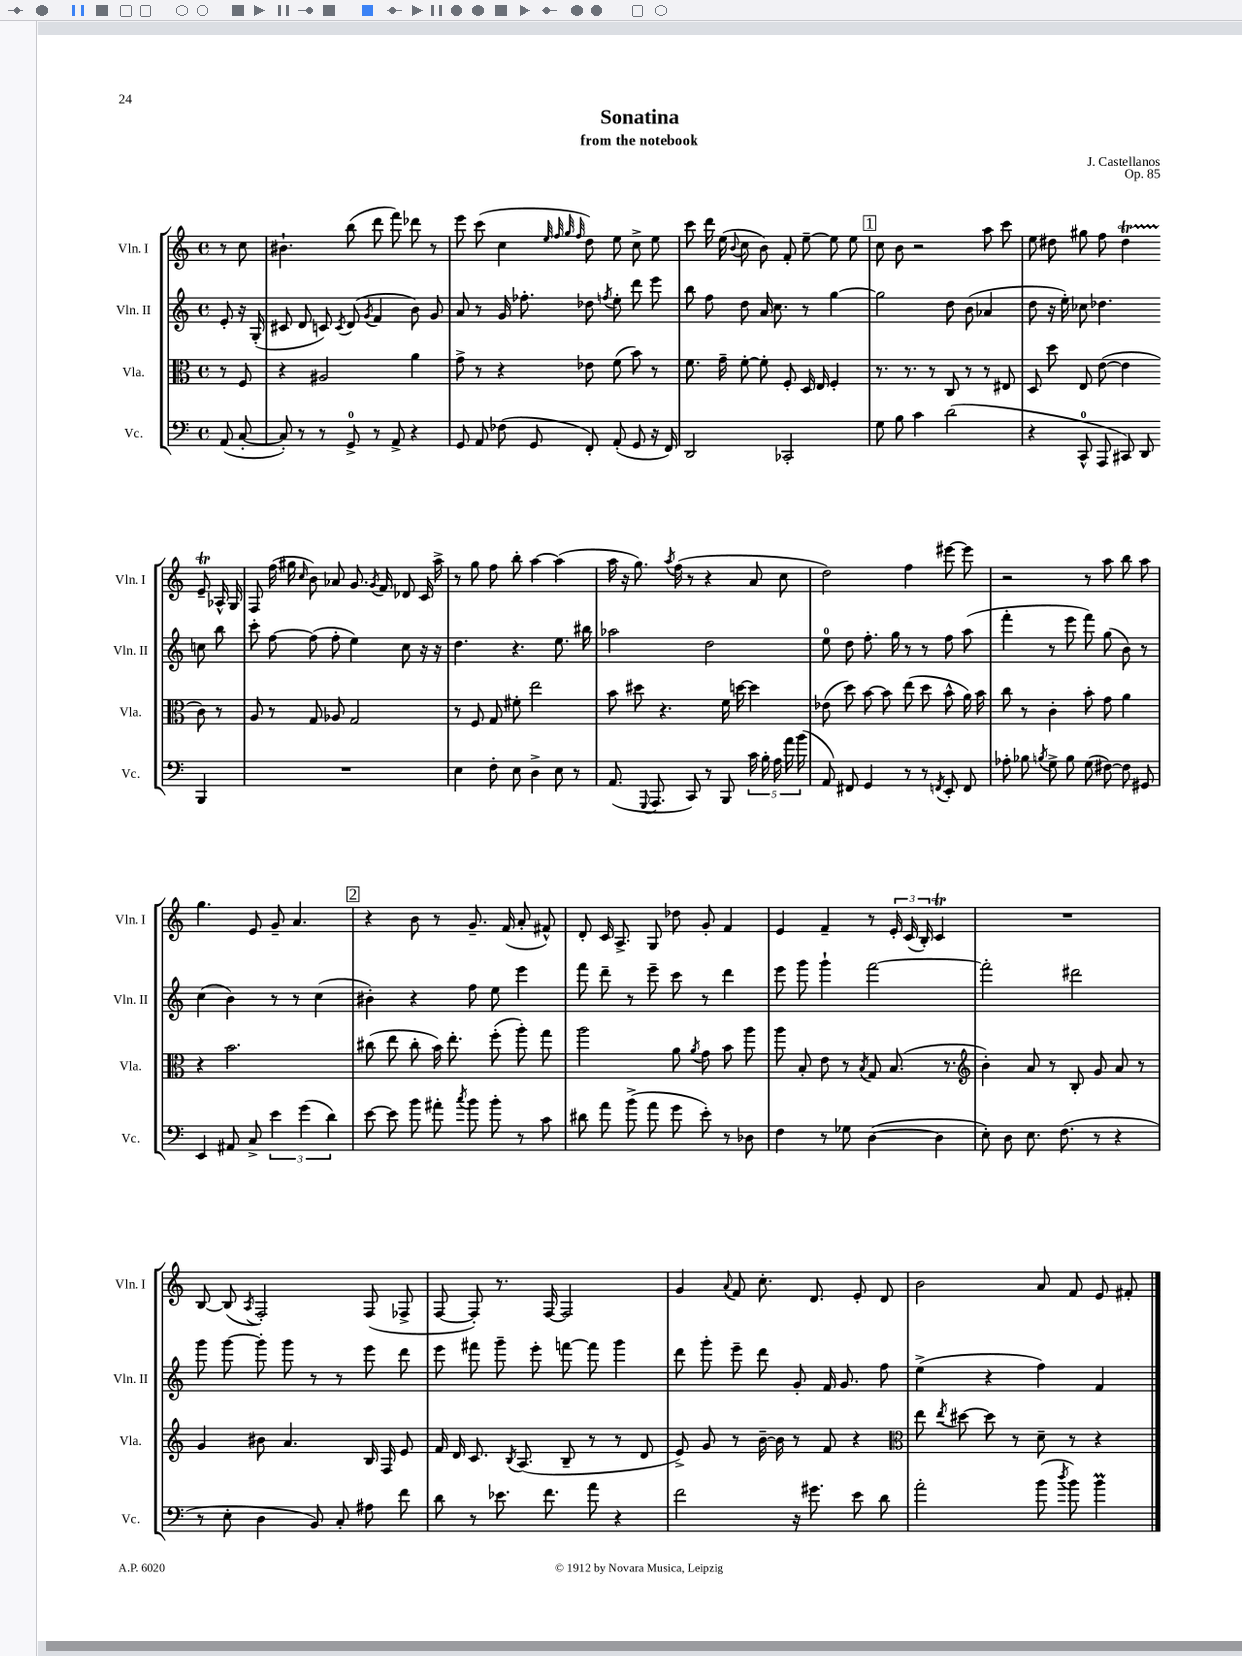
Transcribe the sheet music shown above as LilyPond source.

\header { title = "Sonatina" composer = "J. Castellanos" subtitle = "from the notebook" opus = "Op. 85" }
<<
\new StaffGroup <<
\new Staff = "s0" \with { instrumentName = "Vln. I" shortInstrumentName = "Vln. I" } {
    \clef treble \key c \major \defaultTimeSignature \time 4/4 \partial 4
    \autoBeamOff r8 c''8 |
    bis'4.-! b''8( d'''8 f'''8) des'''8 r8 |
    e'''8 c'''8( c''4 \grace { e''32 f''32 g''32 f''32 } d''8) e''8 c''8-> e''8 |
    c'''8 d'''16 e''16( \appoggiatura { b'8 } c''8 b'8) f'8-. e''8~-- e''8 e''8 |
    \mark \markup { \box "1" } c''8 b'8 r2 a''8 c'''8 |
    e''8 dis''8 gis''8 f''8 dis''4\startTrillSpan e'8-- aes16-^\stopTrillSpan g16 |
    f8 f''16( gis''16 \grace { c''16 } b'8) aes'8 g'8. \acciaccatura { g'8 } f'16 des'8 c'16 a''16-> |
    r8 g''8 f''8 b''8-. a''4~ a''4( |
    a''16 r16 g''8.) \acciaccatura { a''8 } f''16( r8 r4 a'8 c''8 |
    d''2) f''4 eis'''8~ eis'''8 |
    r2 r8 a''8 b''8 a''8 |
    g''4. e'8 g'8-- a'4. |
    \mark \markup { \box "2" } r4 b'8 r8 g'8.-- f'16( a'8-. fis'8-^) |
    d'8-. c'16 a8.-> g8 des''8 g'8-. f'4 |
    e'4 f'4-- r8 \tuplet 3/2 { e'16-. c'16( b16-.) } c'4\trill |
    R1 |
    b8~ b8( \acciaccatura { a8 } f2-.) f8( fes8-> |
    f8~ f8-.) r8. f16~ f2 |
    g'4 \appoggiatura { a'8 } f'8 c''8.-. d'8. e'8-. d'8 |
    b'2 a'8 f'8 e'8 fis'8-. \bar "|." |
}
\new Staff = "s1" \with { instrumentName = "Vln. II" shortInstrumentName = "Vln. II" } {
    \clef treble \key c \major \defaultTimeSignature \time 4/4 \partial 4
    \autoBeamOff e'8-. r16 g16-.( |
    cis'8 d'8 c'8) \acciaccatura { c'8 } d'8( \acciaccatura { g'8 } f'4 b'8) g'8 |
    a'8 r8 g'16 fes''8.-. des''8 \acciaccatura { f''8 } e''8-. d'''8 e'''8 |
    b''8 f''8 d''8 a'16 c''8. r8 g''4~ |
    \mark \markup { \box "1" } g''2 d''8 b'8( aes'4 |
    d''8 r16 e''16-.) ces''8 des''4. c''8 b''8 |
    c'''8-. f''8~ f''8( f''8-. e''4) c''8 r16 r16 |
    d''4. r4. e''8. bis''16 |
    aes''2 d''2 |
    e''8-0 d''8 f''8.-. g''16 r8 r8 f''8 a''8( |
    f'''4-. r8 e'''8 f'''8) g''8( b'8) r8 |
    c''4( b'4) r8 r8 c''4( |
    \mark \markup { \box "2" } bis'4-.) r4 f''8 e''8 e'''4 |
    f'''8 d'''8-- r8 e'''8-- c'''8 r8 d'''4 |
    e'''8 g'''8 g'''4-! f'''2~ |
    f'''2-. dis'''2 |
    g'''8 g'''8~ g'''8-. g'''8 r8 r8 e'''8 d'''8 |
    e'''8 fis'''8 g'''8-- e'''8-. f'''8~ f'''8 g'''4 |
    d'''8 g'''8-. e'''8-- d'''8 g'8-. f'16 g'8. f''8 |
    e''4->( r4 f''4) f'4 \bar "|." |
}
\new Staff = "s2" \with { instrumentName = "Vla." shortInstrumentName = "Vla." } {
    \clef alto \key c \major \defaultTimeSignature \time 4/4 \partial 4
    \autoBeamOff r8 f8 |
    r4 ais2 a'4 |
    g'8-> r8 r4 ees'8 f'8( b'8) r8 |
    f'8. g'16-- f'8~-. f'8-. f8-. d16 e16 f4-. |
    \mark \markup { \box "1" } r8. r8. r8 c8 r8 r8 eis8 |
    d8 d''8 e8 e'8~( e'4 c'8) r8 |
    a8 r8 g8 aes8 g2 |
    r8 f8 g8 fis'8-. e''2 |
    b'8 dis''8 r4. f'16 d''16~ d''4 |
    ees'8( d''8) b'8~ b'8 e''8( d''8 b'8-^ a'16) b'16 |
    c''8 r8 c'4-. b'8-. g'8 a'4 |
    r4 b'2. |
    \mark \markup { \box "2" } cis''8( e''8 cis''8-. b'16) e''8.-. f''8-.( a''8-.) g''8 |
    a''2 a'8 \acciaccatura { a'8 } g'8 b'8 a''8 |
    a''8 b8-. e'8 r8 \acciaccatura { b8 } g8 b8.( r8. |
    \clef treble b'4-.) a'8 r8 b8-. g'8 a'8 r8 |
    g'4 bis'8 a'4. b16 f16 e'8 |
    f'16 d'16 c'8. \acciaccatura { b8 } a8.( b8-- r8 r8 d'8 |
    e'8->) g'8 r8 b'16~-- b'16 r8 f'8 r4 |
    \clef alto e''8 \acciaccatura { e''8 } dis''8~ dis''8 r8 d'8-- r8 r4 \bar "|." |
}
\new Staff = "s3" \with { instrumentName = "Vc." shortInstrumentName = "Vc." } {
    \clef bass \key c \major \defaultTimeSignature \time 4/4 \partial 4
    \autoBeamOff a,8( c8~-. |
    c8-.) r8 r8 g,8-0-> r8 a,8-> r4 |
    g,8 a,8 fes8( g,8 f,8-.) a,8-.( g,8 r16 f,16) |
    d,2 ces,2-. |
    \mark \markup { \box "1" } g8 b8 c'4 d'2( |
    r4 c,8-0-^ a,,8 cis,8) d,8 b,,4 |
    R1 |
    e4 f8-. e8 d4-> e8 r8 |
    a,8.( \appoggiatura { g,,8 } a,,8. c,8) r8 b,,8 \tuplet 5/4 { c'16 b16-. a16 a'16 b'16( } |
    a,8) fis,8 g,4 r8 r8 \acciaccatura { f,8 } e,8-. f,8 |
    aes8-. bes8 \acciaccatura { b8 } g8-> b8 g8( fis8~) fis8 gis,8 |
    e,4 ais,8 c8-> \tuplet 3/2 { e'4 g'4( d'4) } |
    \mark \markup { \box "2" } e'8~ e'8 b'8 ais'8-. \acciaccatura { c''8 } b'8 b'8-. r8 c'8 |
    dis'8 a'8 b'8->( a'8 g'8 e'8-.) r8 des8 |
    f4 r8 ges8 d4~( d4 |
    e8-.) d8 e8. f8.( r8 r4 |
    r8 e8-. d4 b,8) c8-. ais8 f'8 |
    d'8 r8 ees'8. f'8. a'8 r4 |
    f'2 r16 gis'8. e'8 d'8 |
    a'2-. b'8( \acciaccatura { d''8 } b'8) b'4\prall \bar "|." |
}
>>
>>
\layout { \context { \Score \remove "Bar_number_engraver" } }
